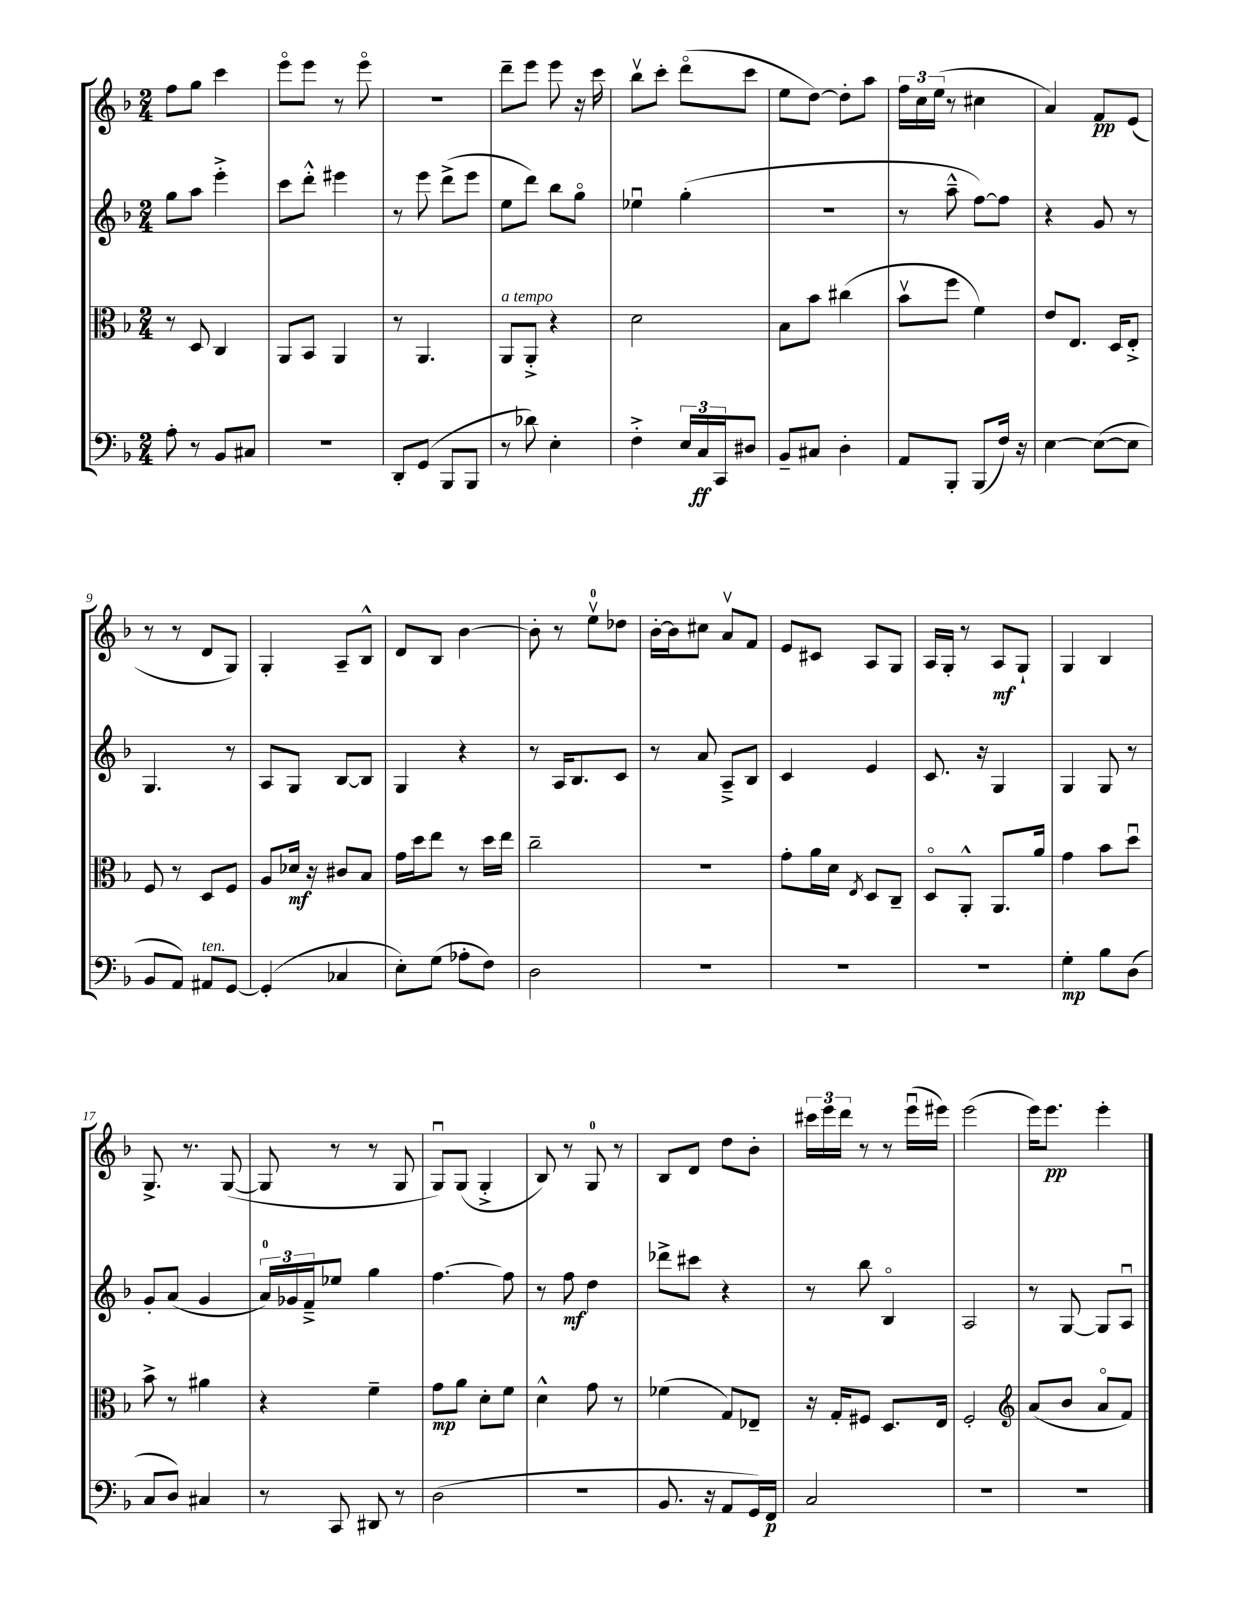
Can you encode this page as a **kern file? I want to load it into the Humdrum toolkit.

**kern	**kern	**kern	**kern
*staff4	*staff3	*staff2	*staff1
*clefF4	*clefC3	*clefG2	*clefG2
*k[b-]	*k[b-]	*k[b-]	*k[b-]
*M2/4	*M2/4	*M2/4	*M2/4
8A'	8r	8gg	8ff
8r	8D	8aa	8gg
8BB-	4C	4eee'^	4ccc
8C#	.	.	.
=	=	=	=
2r	8AA	8ccc	8eeeo
.	8BB-	8ddd'^^	8eee
.	4AA	4eee#	8r
.	.	.	8eeeo
=	=	=	=
8DD'	8r	8r	2r
(8GG	4.AA	8eee	.
8BBB-	.	(8ddd^	.
8BBB-	.	8eee	.
=	=	=	=
8r	8AA	8ee	8ddd~
8d-)	8AA'^	8ddd)	8eee
4E'	4r	8bb-	8eee
.	.	8ggo	16r
.	.	.	16ccc
=	=	=	=
4F'^	2d	4ee-u	8bb-v
.	.	.	8ccc'
24E	.	(4gg'	(8dddo
24C	.	.	.
24CC	.	.	.
8D#	.	.	8ccc
=	=	=	=
8BB-~	8B-	2r	8ee
8C#	8b-	.	[8dd)
4D'	(4cc#	.	8dd']
.	.	.	8aa
=	=	=	=
8AA	8b-v	8r	24ff
.	.	.	24cc
.	.	.	(24ee
8BBB-'	8ff	8aa~^^	8r
(8BBB-	4f)	[8ff)	4cc#
16F)	.	8ff]	.
16r	.	.	.
=	=	=	=
[4E	8e	4r	4a)
.	8.E	.	.
(8E_	.	8g	8f
.	16D	.	.
8E]	8E'^	8r	(8e
=	=	=	=
8BB-	8F	4.G	8r
8AA)	8r	.	8r
8AA#	8D	.	8d
[8GG	8F	8r	8G)
=	=	=	=
(4GG']	8A	8A	4G'
.	16d-	8G	.
.	16r	.	.
4C-	8c#	[8B-	8A~
.	8B-	8B-]	8B-^^
=	=	=	=
8E')	16g	4G	8d
.	16dd	.	.
(8G	8ee	.	8B-
8A-'	8r	4r	[4b-
8F)	16dd	.	.
.	16ee	.	.
=	=	=	=
2D	2cc~	8r	8b-']
.	.	16A	8r
.	.	8.B-	.
.	.	.	8eev
.	.	8c	8dd-
=	=	=	=
2r	2r	8r	[16b-'
.	.	.	16b-]
.	.	8a	8cc#
.	.	8A~^	8av
.	.	8B-	8f
=	=	=	=
2r	8g'	4c	8e
.	16a	.	8c#
.	16d	.	.
.	8qE	.	.
.	8D	4e	8A
.	8C~	.	8G
=	=	=	=
2r	8Do	8.c	16A
.	.	.	16G'
.	8AA'^^	.	8r
.	.	16r	.
.	8.AA	4G	8A
.	.	.	8G`
.	16a	.	.
=	=	=	=
4G'	4g	4G	4G
8B-	8b-	8G	4B-
(8D	8ddu	8r	.
=	=	=	=
8C	8b-^	8g'	8.G^
8D)	8r	(8a	.
.	.	.	8.r
4C#	4a#	4g	.
.	.	.	([8G
=	=	=	=
8r	4r	24a)	8G]
.	.	24g-	.
.	.	24f~^	.
8CC	.	8ee-	8r
8DD#	4f~	4gg	8r
8r	.	.	8G
=	=	=	=
(2D	8g	[4.ff	8Gu)
.	8a	.	(8G
.	8d'	.	4G'^
.	8f	8ff]	.
=	=	=	=
2r	4d^^	8r	8B-)
.	.	8ff	8r
.	8g	4dd	8G
.	8r	.	8r
=	=	=	=
8.BB-	(4f-	8ddd-^	8B-
.	.	8ccc#	8d
16r	.	.	.
8AA	8G)	4r	8dd
16GG)	8E-~	.	8b-'
16FF	.	.	.
=	=	=	=
2C	16r	8r	24ccc#
.	.	.	24eee
.	16G'	.	.
.	.	.	24ddd
.	8F#	8bb-	8r
.	8.D	4B-o	8r
.	.	.	(16eeeu
.	16E	.	16eee#)
=	=	=	=
2r	2F'	2A	(2eee
=	=	=	=
*	*clefG2	*	*
2r	(8a	8r	16eee)
.	.	.	8.eee
.	8b-	[8G	.
.	8ao	8G]	4eee'
.	8f)	8Au	.
==	==	==	==
*-	*-	*-	*-
